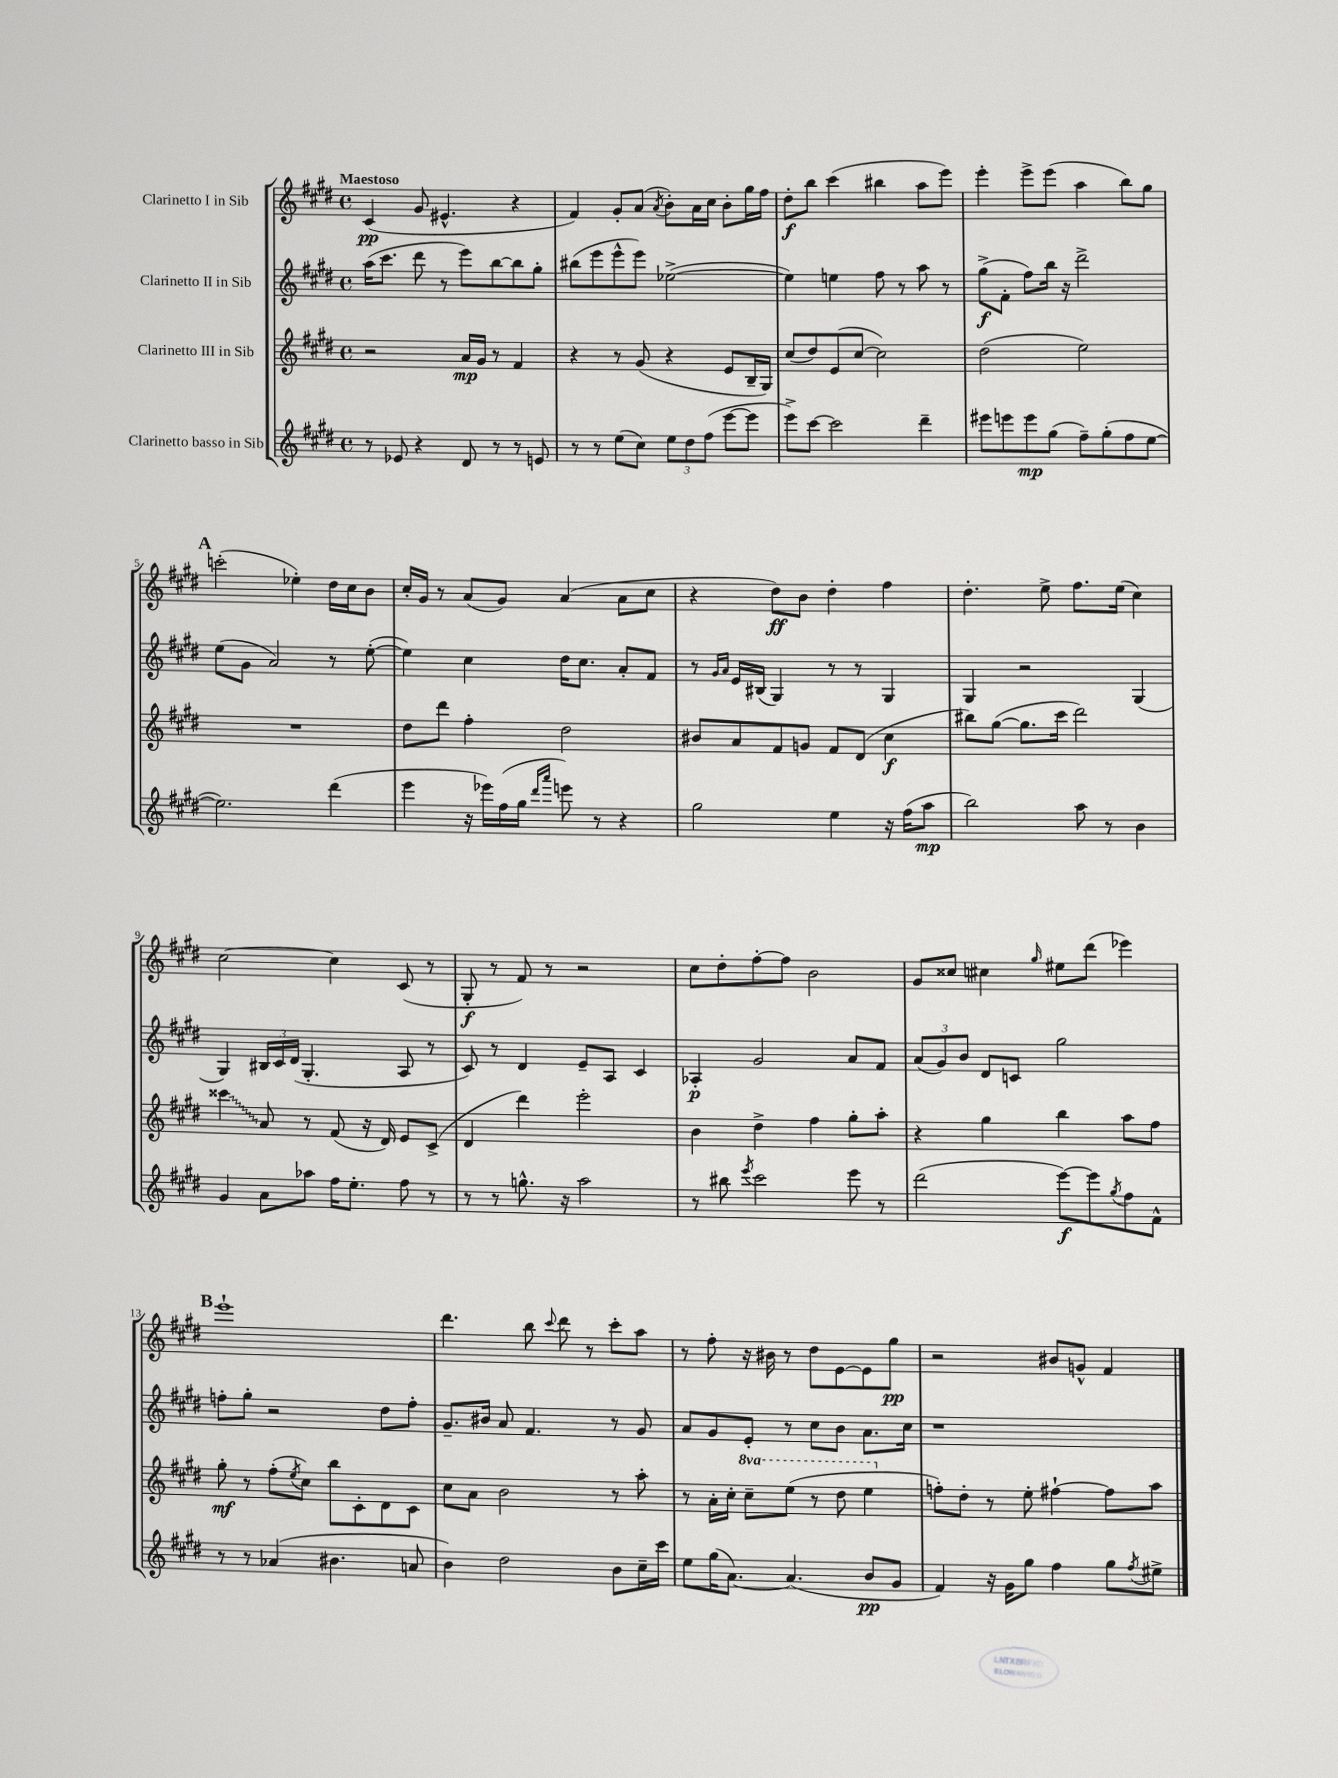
<<
\new StaffGroup <<
\new Staff = "s0" \with { instrumentName = "Clarinetto I in Sib" } {
    \clef treble \key e \major \defaultTimeSignature \time 4/4 \tempo "Maestoso"
    cis'4\pp( gis'8 eis'4.-^ r4 |
    fis'4) gis'8-. a'8( \acciaccatura { a'8 } b'8-.) a'16 cis''16 b'8-. gis''16 fis''16 |
    dis''8-.\f b''8 cis'''4( bis''4 a''8 e'''8) |
    e'''4-. e'''8-> e'''8( a''4 b''8) gis''8 |
    \mark \markup { \bold "A" } c'''2-.( ees''4-.) dis''16 cis''16 b'8 |
    cis''16-. gis'16 r8 a'8( gis'8) a'4( a'8 cis''8 |
    r4 dis''8\ff) b'8 dis''4-. fis''4 |
    dis''4.-. e''8-> fis''8. e''16( cis''4) |
    cis''2~ cis''4 cis'8( r8 |
    gis8-.\f r8 fis'8) r8 r2 |
    cis''8 dis''8-. fis''8~-. fis''8 b'2 |
    gis'8 cisis''8 cis''4 \grace { gis''16 } eis''8 dis'''8( ees'''4) |
    \mark \markup { \bold "B" } e'''1-! |
    dis'''4. b''8 \appoggiatura { cis'''8 } dis'''8 r8 cis'''8-. a''8 |
    r8 fis''8-. r16 bis'16 r8 dis''8 e'8~ e'8 gis''8\pp |
    r2 bis'8 g'8-^ fis'4 \bar "|." |
}
\new Staff = "s1" \with { instrumentName = "Clarinetto II in Sib" } {
    \clef treble \key e \major \defaultTimeSignature \time 4/4
    a''16( cis'''8. dis'''8 r8 e'''8) b''8~ b''8 gis''8-. |
    bis''8( e'''8 e'''8-^ e'''8) ees''2~->( |
    ees''4) e''4 fis''8 r8 a''8 r8 |
    gis''8->\f( fis'8-. fis''8) b''16 r16 dis'''2-> |
    \mark \markup { \bold "A" } e''8( gis'8 a'2) r8 e''8~-.( |
    e''4) cis''4 dis''16 cis''8. a'8-. fis'8 |
    r8 \grace { gis'16 a'16 } e'16 bis16( gis4) r8 r8 gis4 |
    gis4 r2 gis4( |
    gis4) \tuplet 3/2 { bis16 cis'16 dis'16( } gis4.-. a8 r8 |
    cis'8) r8 dis'4 e'8-- a8 cis'4 |
    aes4-.\p gis'2 a'8 fis'8 |
    \tuplet 3/2 { a'8( gis'8) b'8 } dis'8 c'8 gis''2 |
    \mark \markup { \bold "B" } f''8-. gis''8-. r2 dis''8 f''8-. |
    gis'8.-- bis'16 a'8 fis'4. r8 gis'8 |
    a'8 gis'8 e'8-. r8 cis''8 b'8 a'8. cis''16 |
    r1 \bar "|." |
}
\new Staff = "s2" \with { instrumentName = "Clarinetto III in Sib" } {
    \clef treble \key e \major \defaultTimeSignature \time 4/4 \set Staff.ottavationMarkups = #ottavation-simple-ordinals
    r2 a'16\mp gis'16 r8 fis'4 |
    r4 r8 gis'8( r4 e'8 b16-- gis16) |
    cis''8( dis''8) e'8( cis''8~ cis''2) |
    dis''2( e''2) |
    \mark \markup { \bold "A" } R1 |
    dis''8 dis'''8 fis''4-. dis''2 |
    bis'8 a'8 fis'8 g'8 fis'8 dis'8( cis''4\f |
    bis''8) gis''8~( gis''8. cis'''16 dis'''2) |
    \once \override Glissando.style = #'zigzag cisis'''4\glissando a'8 r8 fis'8( r16 dis'16) e'8 cis'8->( |
    dis'4 dis'''4) e'''2-. |
    b'4 dis''4-> fis''4 gis''8-. a''8-. |
    r4 gis''4 b''4 a''8 fis''8 |
    \mark \markup { \bold "B" } gis''8-.\mf r8 fis''8-.( \acciaccatura { e''8 } cis''8) b''8 cis'8-. dis'8 cis'8 |
    cis''8 a'8 b'2 r8 a''8-. |
    r8 a'16-. cis''16-. \ottava #1 cis'''8-- e'''8( r8 dis'''8 e'''4 \ottava #0 |
    f''8-.) dis''8-. r8 e''8-. fis''4~-! fis''8 a''8 \bar "|." |
}
\new Staff = "s3" \with { instrumentName = "Clarinetto basso in Sib" } {
    \clef treble \key e \major \defaultTimeSignature \time 4/4
    r8 ees'8 r4 dis'8 r8 r8 e'8 |
    r8 r8 e''8( cis''8) \tuplet 3/2 { e''8 dis''8 fis''8( } e'''8~ e'''8 |
    e'''8->) cis'''8~ cis'''2 dis'''4-- |
    eis'''8 e'''8 e'''8\mp gis''8( fis''8--) gis''8-.( fis''8 e''8~ |
    \mark \markup { \bold "A" } e''2.) dis'''4( |
    e'''4 r16 ees'''16) fis''16( gis''16 \grace { dis'''16 a'''16 } e'''8) r8 r4 |
    gis''2 e''4 r16 fis''16( a''8\mp |
    b''2) a''8 r8 b'4 |
    gis'4 a'8 aes''8 fis''16 e''8.-. fis''8 r8 |
    r8 r8 g''8.-^ r16 a''2 |
    r8 bis''8 \acciaccatura { e'''8 } cis'''2 e'''8 r8 |
    dis'''2( e'''8~\f) e'''8 \acciaccatura { gis''8 } fis''8 fis'8-^ |
    \mark \markup { \bold "B" } r8 r8 aes'4( bis'4. a'8 |
    b'4) dis''2 b'8 cis''16-- cis'''16 |
    e''8 gis''16( a'8.~) a'4.( b'8\pp gis'8 |
    fis'4) r16 gis'16 gis''8 fis''4 gis''8 \acciaccatura { fis''8 } eis''8-> \bar "|." |
}
>>
>>
